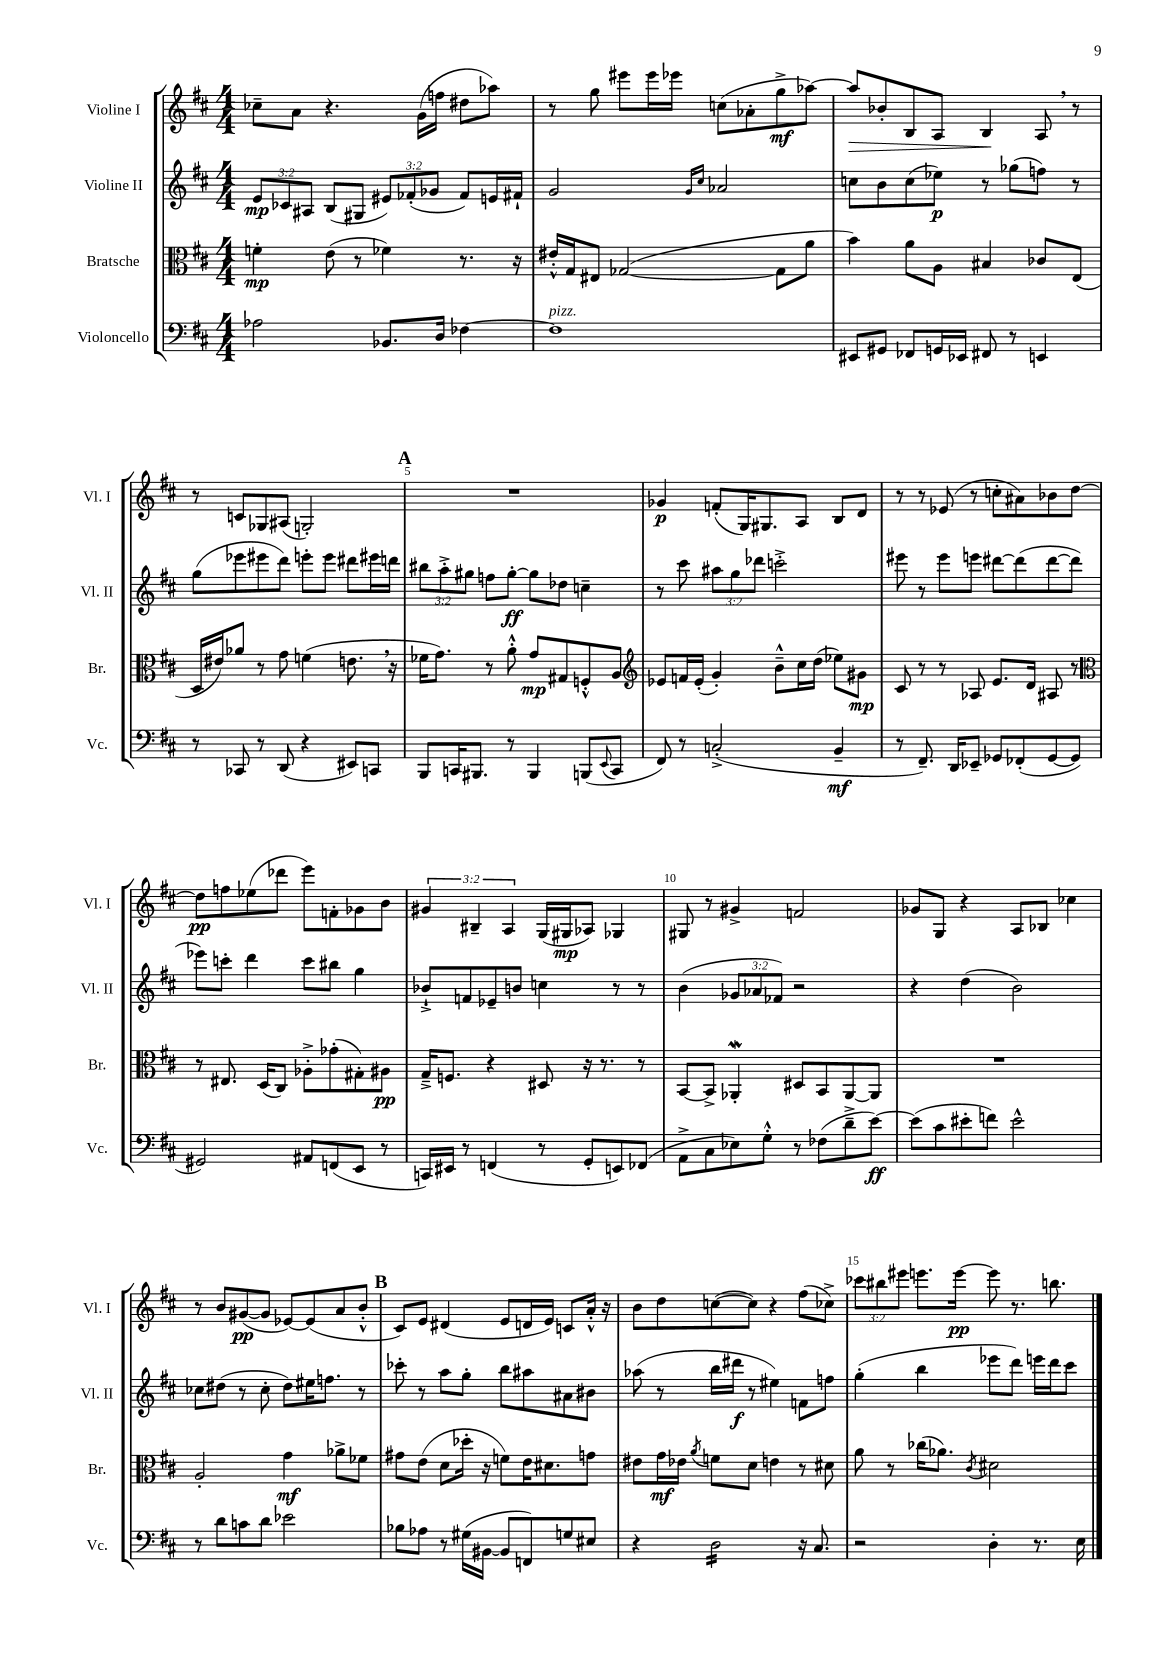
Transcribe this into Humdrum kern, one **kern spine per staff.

**kern	**dynam	**kern	**dynam	**kern	**dynam	**kern	**dynam
*part4	*part4	*part3	*part3	*part2	*part2	*part1	*part1
*staff4	*staff4	*staff3	*staff3	*staff2	*staff2	*staff1	*staff1
*I"Violoncello	*	*I"Bratsche	*	*I"Violine II	*	*I"Violine I	*
*I'Vc.	*	*I'Br.	*	*I'Vl. II	*	*I'Vl. I	*
*clefF4	*	*clefC3	*	*clefG2	*	*clefG2	*
*k[f#c#]	*	*k[f#c#]	*	*k[f#c#]	*	*k[f#c#]	*
*M4/4	*	*M4/4	*	*M4/4	*	*M4/4	*
=1	=1	=1	=1	=1	=1	=1	=1
2A-X\	.	4fn'\	mp	12e/L	mp	8cc-X~\L	.
.	.	.	.	12c-X/	.	.	.
.	.	.	.	.	.	8a\J	.
.	.	.	.	12A#X/J	.	.	.
.	.	(8e\	.	(8B/L	.	4.r	.
.	.	8r	.	8G#X/J	.	.	.
8.BB-X/L	.	4f-X\)	.	12e#X/L)	.	.	.
.	.	.	.	(12f-X'/	.	.	.
.	.	.	.	.	.	(16g\LL	.
.	.	.	.	12g-X/J	.	.	.
16D/Jk	.	.	.	.	.	16ffn\JJ	.
[4F-X\	.	8.r	.	8f-/L)	.	8dd#X\L	.
.	.	.	.	16en/L	.	8aa-X\J)	.
.	.	16r	.	16f#X`/JJ	.	.	.
=2	=2	=2	=2	=2	=2	=2	=2
!LO:TX:a:i:t=pizz.	!	!	!	!	!	!	!
1F-]	.	16e#X'^^/LL	.	2g/	.	8r	.
.	.	16G/J	.	.	.	.	.
.	.	8E#X/J	.	.	.	8gg\	.
.	.	([2G-X/	.	.	.	8eee#X\L	.
.	.	.	.	.	.	16eee#\L	.
.	.	.	.	.	.	16eee-X\JJ	.
.	.	.	.	16qqg/LL	.	.	.
.	.	.	.	16qqcc#/JJ	.	.	.
.	.	.	.	2a-X/	.	(8ccn\L	.
.	.	.	.	.	.	8a-X'\	.
.	.	8G-\L]	.	.	.	8gg^\	mf
.	.	8a\J	.	.	.	[8aa-X\J)	.
=3	=3	=3	=3	=3	=3	=3	=3
!	!	!	!	!	!	!	!LO:HP:b
8EE#X/L	.	4b\)	.	8ccn\L	.	8aa-/L]	>
8GG#X/J	.	.	.	8b\	.	8b-X'/	.
8FF-X/L	.	8a\L	.	(8cc\	.	8B/	.
16GGn/L	.	8A\J	.	8ee-X\J)	p	8A/J	.
16EE-X/JJ	.	.	.	.	.	.	.
8FF#X/	.	4B#X/	.	8r	.	4B/	.
8r	.	.	.	(8gg-X\L	.	.	.
4EEn/	.	8c-X/L	.	8ffn\J)	.	8A,/	]
.	.	(8E/J	.	8r	.	8r	.
!!LO:LB:g=z
=4	=4	=4	=4	=4	=4	=4	=4
8r	.	16D/LL	.	(8gg\L	.	8r	.
.	.	16e#X/J)	.	.	.	.	.
8CC-X/	.	8a-X/J	.	8eee-X\	.	8cn/L	.
8r	.	8r	.	8eee#X\	.	8G-X/	.
(8DD/	.	8g\	.	8ddd\J)	.	(8A#X/J	.
4r	.	(4fn\	.	8eeen'\L	.	2Gn'/)	.
.	.	.	.	8eee\J	.	.	.
8EE#X/L)	.	8.en,\	.	8ddd#X\L	.	.	.
8CCn/J	.	.	.	16eee#X\L	.	.	.
.	.	16r	.	16dddn\JJ	.	.	.
!!LO:REH:place=s1:t=A
=5	=5	=5	=5	=5	=5	=5	=5
8BBB/L	.	16f-X\KL	.	12bb#X\L	.	1r	.
.	.	8.g\J)	.	.	.	.	.
.	.	.	.	12aa'^\	.	.	.
16CCn/K	.	.	.	.	.	.	.
.	.	.	.	12gg#X\J	.	.	.
8.BBB#X/J	.	.	.	.	.	.	.
.	.	8r	.	8ffn\L	.	.	.
8r	.	8a'^^\	.	[8gg#'\J	ff	.	.
4BBB#/	.	8g/L	mp	8gg#\L]	.	.	.
.	.	8G#X/	.	8dd-X\J	.	.	.
(8BBBn/L	.	8Fn'^^/	.	4ccn~\	.	.	.
8qqEE/	.	.	.	.	.	.	.
8CC/J	.	8A/J	.	.	.	.	.
=6	=6	=6	=6	=6	=6	=6	=6
*	*	*clefG2	*	*	*	*	*
8FF#/)	.	8e-X/L	.	8r	.	4g-X/	p
8r	.	16fn/L	.	8ccc#\	.	.	.
.	.	(16e-'/JJ	.	.	.	.	.
(2Cn'^/	.	4g'/)	.	12aa#X\L	.	(8fn'/L	.
.	.	.	.	12gg\	.	.	.
.	.	.	.	.	.	16G/K)	.
.	.	.	.	12ddd-X\J	.	.	.
.	.	.	.	.	.	8.G#X/	.
.	.	8b~^^\L	.	2cccn'^\	.	.	.
.	.	16cc#\L	.	.	.	8A/J	.
.	.	(16dd\JJ	.	.	.	.	.
4BB~/	mf	8ee-X\L)	.	.	.	8B/L	.
.	.	8g#X\J	mp	.	.	8d/J	.
=7	=7	=7	=7	=7	=7	=7	=7
8r	.	8c#/	.	8eee#X\	.	8r	.
8.FF#~/)	.	8r	.	8r	.	8r	.
.	.	8r	.	8eee#\L	.	(8e-X/	.
16DD/KL	.	.	.	.	.	.	.
8EE-X~/J	.	8A-X/	.	8eeen\J	.	8r	.
8GG-X/L	.	8.e/L	.	[8ddd#X\L	.	8ccn'\L	.
(8FF-X'/	.	.	.	(8ddd#\]	.	8a#X\)	.
.	.	16d/Jk	.	.	.	.	.
[8GG-/	.	8A#X/	.	[8ddd#\	.	8b-X\	.
8GG-/J]	.	8r	.	8ddd#\J]	.	[8dd\J	.
!!LO:LB:g=z
=8	=8	=8	=8	=8	=8	=8	=8
*	*	*clefC3	*	*	*	*	*
2GG#X/)	.	8r	.	8eee-X\L)	.	8dd\L]	pp
.	.	8.E#X/	.	8cccn'\J	.	8ffn\	.
.	.	.	.	4ddd\	.	(8ee-X\	.
.	.	(16D/KL	.	.	.	.	.
.	.	8C#/J)	.	.	.	8ddd-X\J	.
8AA#X/L	.	8A-X'^\L	.	8ccc\L	.	8eee\L)	.
(8FFn/	.	(8g-X'\	.	8bb#X\J	.	8fn'\	.
8EE/J	.	8G#X'\)	.	4gg\	.	8g-X\	.
8r	.	8A#X\J	pp	.	.	8b\J	.
=9	=9	=9	=9	=9	=9	=9	=9
16CCn/LL)	.	16G~^/KL	.	8b-X`^/L	.	6g#X/	.
16EE#X/JJ	.	8.Fn/J	.	.	.	.	.
8r	.	.	.	8fn/	.	.	.
.	.	.	.	.	.	6B#X~/	.
(4FFn/	.	4r	.	8e-X~/	.	.	.
.	.	.	.	.	.	6A/	.
.	.	.	.	8bn/J	.	.	.
8r	.	8D#X/	.	4ccn\	.	(16G/LL	.
.	.	.	.	.	.	16G#X/J	mp
8GG'/L	.	16r	.	.	.	8A-X/J)	.
.	.	8.r	.	.	.	.	.
8EEn/)	.	.	.	8r	.	4G-X/	.
(8FF-X/J	.	8r	.	8r	.	.	.
=10	=10	=10	=10	=10	=10	=10	=10
8AA^\L	.	[8BB/L	.	(4b\	.	8G#X/	.
8C#\	.	8BB^/J]	.	.	.	8r	.
8E-X\)	.	4AA-Xw'/	.	12g-X/L	.	4g#X^/	.
.	.	.	.	12a-X/	.	.	.
8G'^^\J	.	.	.	.	.	.	.
.	.	.	.	12f-X/J)	.	.	.
8r	.	8D#X/L	.	2r	.	2fn/	.
(8F-X\L	.	8BB/	.	.	.	.	.
8d~^\	.	[8AA-/	.	.	.	.	.
[8e\J)	ff	8AA-/J]	.	.	.	.	.
=11	=11	=11	=11	=11	=11	=11	=11
(8e\L]	.	1r	.	4r	.	8g-X/L	.
8c#\	.	.	.	.	.	8G/J	.
8e#X'\	.	.	.	(4dd\	.	4r	.
8fn\J)	.	.	.	.	.	.	.
2e#^^\	.	.	.	2b\)	.	8A/L	.
.	.	.	.	.	.	8B-X/J	.
.	.	.	.	.	.	4cc-X\	.
!!LO:LB:g=z
=12	=12	=12	=12	=12	=12	=12	=12
8r	.	2A'/	.	8cc-X\L	.	8r	.
8d\L	.	.	.	(8dd#X\J	.	8b/L	.
8cn\	.	.	.	8r	.	([8g#X/	pp
8d\J	.	.	.	8cc-'\	.	8g#/J]	.
2e-X\	.	4g\	mf	8dd#\L)	.	[8e-X/L)	.
.	.	.	.	16ee#X\K	.	(8e-/]	.
.	.	.	.	8.ffn\J	.	.	.
.	.	8a-X^\L	.	.	.	8a/	.
.	.	8f-X\J	.	8r	.	8b'^^/J	.
!!LO:REH:place=s1:t=B
=13	=13	=13	=13	=13	=13	=13	=13
8B-X\L	.	8g#X\L	.	8ccc-X'\	.	8c#/L)	.
8A-X\J	.	(8e\J	.	8r	.	8e/J	.
8r	.	8d\L	.	8aa\L	.	(4d#X/	.
(16G#X\LL	.	16dd-X'\Jk	.	8gg'\J	.	.	.
[16BB#X\JJ	.	16r	.	.	.	.	.
8BB#/L]	.	8fn\L)	.	8bb\L	.	8e/L	.
8FFn/)	.	16e\K	.	8aa#X\	.	16dn/L	.
.	.	8.d#X\	.	.	.	16e/JJ)	.
8Gn/	.	.	.	8a#X\	.	8cn/L	.
8E#X/J	.	8gn\J	.	8b#X\J	.	16a'^^/Jk	.
.	.	.	.	.	.	16r	.
=14	=14	=14	=14	=14	=14	=14	=14
4r	.	8e#X\L	.	(8aa-X\	.	8b\L	.
.	.	16g\L	mf	8r	.	8dd\	.
.	.	16e-X\JJ	.	.	.	.	.
.	.	8qa/	.	.	.	.	.
*tremolo	*	*	*	*	*	*	*
16D\LL	.	8fn\L	.	16bb\LL	.	([8ccn\	.
16D\	.	.	.	16ddd#X\JJ	f	.	.
16D\	.	8d\J	.	8r	.	8cc\J])	.
16D\	.	.	.	.	.	.	.
16D\	.	4en\	.	4ee#X\)	.	4r	.
16D\	.	.	.	.	.	.	.
16D\	.	.	.	.	.	.	.
16D\JJ	.	.	.	.	.	.	.
*Xtremolo	*	*	*	*	*	*	*
16r	.	8r	.	8fn\L	.	(8ff#\L	.
8.C#/	.	.	.	.	.	.	.
.	.	8d#X\	.	8ffn\J	.	8cc-X^\J)	.
=15	=15	=15	=15	=15	=15	=15	=15
2r	.	8a\	.	(4gg'\	.	12ccc-X\L	.
.	.	.	.	.	.	12bb#X\	.
.	.	8r	.	.	.	.	.
.	.	.	.	.	.	12eee#X\J	.
.	.	(16cc-X\KL	.	4bb\	.	8.eeen\L	.
.	.	8.a-X\J)	.	.	.	.	.
.	.	.	.	.	.	[16eee\Jk	pp
.	.	8qc#/	.	.	.	.	.
4D'\	.	2d#X\	.	8eee-X\L	.	8eee\]	.
.	.	.	.	8ddd\J)	.	8.r	.
8.r	.	.	.	16eeen\LL	.	.	.
.	.	.	.	16ddd\J	.	8.bbn\	.
.	.	.	.	8ccc#\J	.	.	.
16E\	.	.	.	.	.	.	.
==	==	==	==	==	==	==	==
*-	*-	*-	*-	*-	*-	*-	*-
